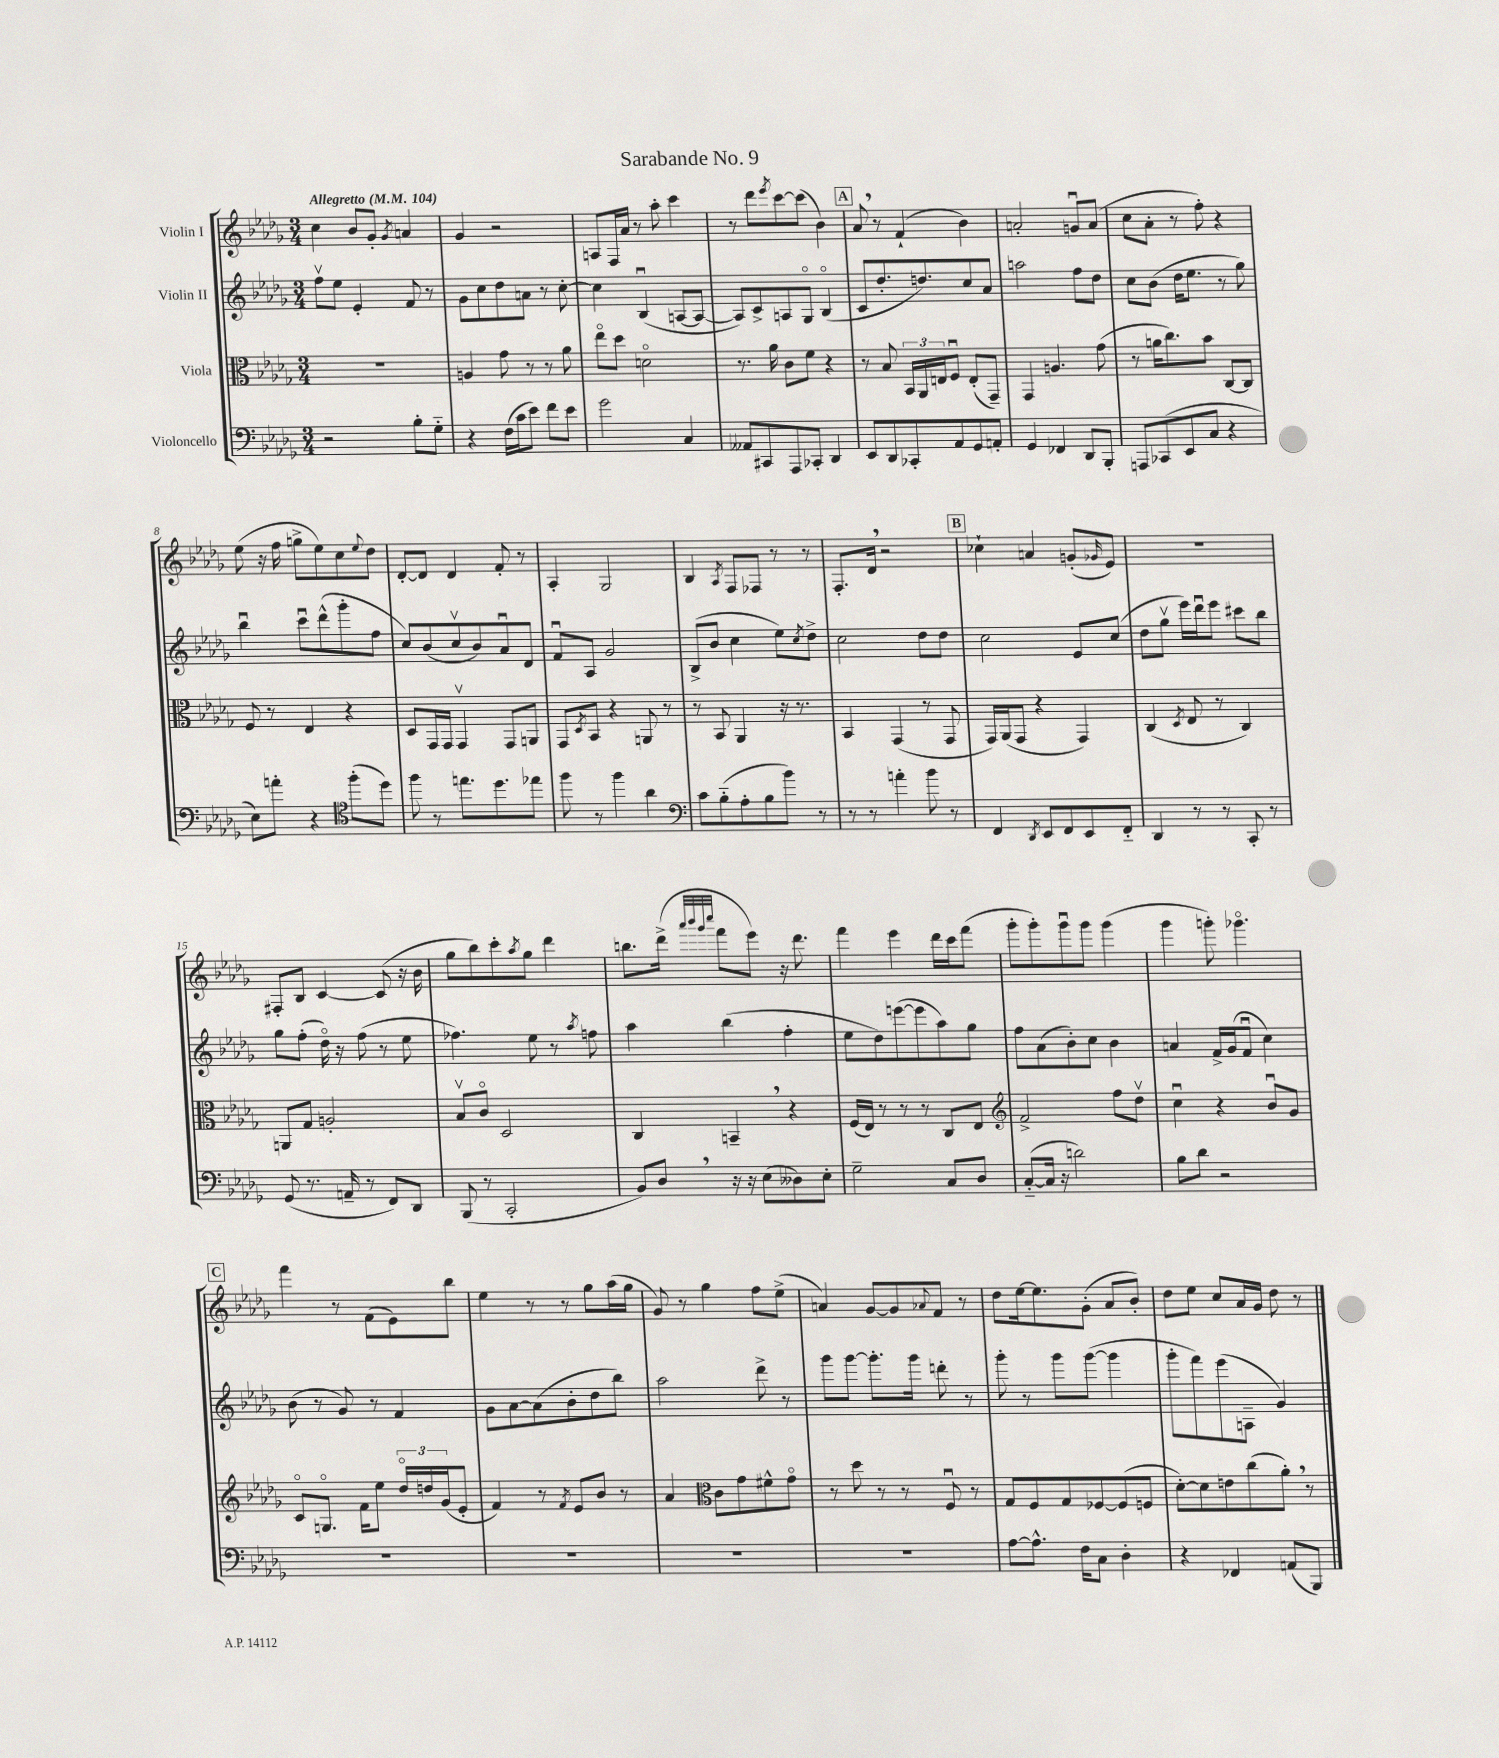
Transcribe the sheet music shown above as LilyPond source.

\header { title = "Sarabande No. 9" }
<<
\new StaffGroup <<
\new Staff = "s0" \with { instrumentName = "Violin I" } {
    \clef treble \key des \major \numericTimeSignature \time 3/4 \tempo "Allegretto" 4 = 104
    c''4 bes'8 ges'8-. \acciaccatura { ges'8 } a'4 |
    ges'4 r2 |
    a8 f16 aes'16 r8 aes''8-. c'''4 |
    r8 des'''8 \acciaccatura { ees'''8 } c'''8~ c'''8( bes'4) |
    \mark \markup { \box "A" } aes'8 \breathe r8 f'4-!( bes'4) |
    a'2-. g'8\downbow a'8( |
    c''8 aes'8-. r8 f''8-.) r4 |
    ees''8( r16 f''16 g''8-> ees''8) c''8 \appoggiatura { ees''8 } des''8 |
    des'8~-. des'8 des'4 f'8-. r8 |
    aes4-. ges2 |
    bes4 \acciaccatura { aes8 } f8 fes8 r8 r8 |
    f8.-. des'16 \breathe r2 |
    \mark \markup { \box "B" } ces''4-! a'4 g'8-.( \grace { ges'16 } ees'8) |
    R2. |
    fis8-. bes8 c'4~ c'8( r16 bes'16 |
    ges''8 bes''8) c'''8-. \acciaccatura { aes''8 } ges''8 des'''4 |
    b''8. des'''16->( \grace { aes'''32 bes'''32 ges'''32 c''''32 } f'''8 ees'''8) r16 des'''8. |
    f'''4 ees'''4 des'''16 c'''16 f'''8( |
    ges'''8-. ges'''8-.) ges'''8\downbow ges'''8 ges'''4( |
    ges'''4 g'''8-.) ges'''4.\flageolet |
    \mark \markup { \box "C" } f'''4 r8 f'8( ees'8) bes''8 |
    ees''4 r8 r8 ges''8 aes''16( ges''16 |
    ges'8) r8 ges''4 f''8 ees''8->( |
    a'4) ges'8~ ges'8 \appoggiatura { aes'8 } f'8 r8 |
    des''8 ees''16~ ees''8. ges'8-.( aes'8 bes'8-.) |
    des''8 ees''8 c''8 aes'16 ges'16 des''8 r8 \bar "|." |
}
\new Staff = "s1" \with { instrumentName = "Violin II" } {
    \clef treble \key des \major \numericTimeSignature \time 3/4
    f''8\upbow ees''8 ees'4-. f'8 r8 |
    ges'8 c''8 des''8 a'8 r8 c''8~-. |
    c''4 bes4\downbow( a8~ a8~ |
    a8) c'8-> a8 ges8\flageolet bes4\flageolet( |
    \mark \markup { \box "A" } c'8 des''8.-. d''8.) c''8 aes'8 |
    a''2 f''8 des''8 |
    c''8 bes'8( des''16 ees''8. r8 ges''8) |
    bes''4\downbow c'''8\downbow des'''8-^( ges'''8-. f''8 |
    c''8) bes'8( c''8\upbow bes'8) aes'8\downbow des'8 |
    f'8\downbow aes8 ges'2 |
    bes8->( bes'8 c''4 ees''8) \acciaccatura { c''8 } des''8-> |
    c''2 des''8 des''8 |
    \mark \markup { \box "B" } c''2 ees'8 c''8( |
    des''8 ges''8\upbow ees'''16) des'''16\downbow ees'''8 cis'''8 bes''8 |
    ges''8 f''8-.( des''16\flageolet) r16 f''8( r8 ees''8 |
    fes''4.) ees''8 r8 \acciaccatura { aes''8 } f''8 |
    aes''4 bes''4( f''4-. |
    ees''8 des''8) e'''8~( e'''8 aes''8) ges''8 |
    f''8 aes'8( bes'8-.) c''8 bes'4 |
    a'4 f'16-> ges'16( f'8\downbow c''4) |
    \mark \markup { \box "C" } bes'8( r8 ges'8) r8 f'4 |
    ges'8 aes'8~ aes'8( bes'8-. des''8 bes''8) |
    aes''2 des'''8-> r8 |
    ges'''8 ges'''8~ ges'''8.-. ges'''16 d'''8-. r8 |
    ges'''8-. r8 ges'''8 ges'''8~( ges'''4 |
    ges'''8-. f'''8) ees'''8( a8-- ges'4) \bar "|." |
}
\new Staff = "s2" \with { instrumentName = "Viola" } {
    \clef alto \key des \major \numericTimeSignature \time 3/4
    R2. |
    a4 ges'8 r8 r8 aes'8 |
    ees''8\flageolet des''8 d'2\flageolet |
    r8. aes'16 c'8 f'8 r4 |
    \mark \markup { \box "A" } r8 bes8 \tuplet 3/2 { bes,16 aes,16 e16 } f8\downbow e8-.( ges,8--) |
    ges,4 a4. ges'8( |
    r8 a'16 c''8.) bes'8 c8~ c8 |
    f8 r8 ees4 r4 |
    des8 ges,16 ges,16 ges,4\upbow ges,8 a,8 |
    ges,8 \acciaccatura { des8 } bes,8 r4 a,8 r8 |
    r8 bes,8 aes,4 r16 r8. |
    bes,4 ges,4( r8 ges,8 |
    \mark \markup { \box "B" } ges,16) aes,16( ges,8 r4 ges,4) |
    c4( \acciaccatura { des8 } ees8 r8 c4) |
    a,8 ges8 a2-. |
    bes8\upbow c'8\flageolet des2 |
    c4 b,4-- \breathe r4 |
    f16( ees16) r8 r8 r8 c8 ees8 |
    \clef treble f'2-> f''8 des''8\upbow |
    c''4\downbow r4 bes'8\downbow ges'8 |
    \mark \markup { \box "C" } c'8\flageolet g8.\flageolet f'16 ees''8 \tuplet 3/2 { des''16\flageolet d''16 ges'16( } ees'8-. |
    f'4) r8 \acciaccatura { f'8 } ees'8 bes'8 r8 |
    aes'4 \clef alto c'8 ges'8 fis'8-^ ges'8\flageolet |
    r8 des''8 r8 r8 f8\downbow r8 |
    ges8 f8 ges8 fes8~ fes8( f8 |
    des'8~-.) des'8 e'8 c''8( aes'8-.) \breathe r8 \bar "|." |
}
\new Staff = "s3" \with { instrumentName = "Violoncello" } {
    \clef bass \key des \major \numericTimeSignature \time 3/4
    r2 bes8-. ges8-_ |
    r4 f16( c'16 ees'8) f'8 ees'8 |
    ges'2 c4 |
    aeses,8 cis,8 aes,,8 ces,8-. des,4 |
    \mark \markup { \box "A" } ees,8 des,8 ces,8-. aes,8 ges,8 a,8-. |
    ges,4 fes,4 des,8 bes,,8-. |
    a,,8 ces,8( ees,8 c8 r4 |
    ees8) a'8-. r4 \clef tenor f''8-.( des''8) |
    f''8 r8 e''8. des''8. ees''8 |
    f''8 r8 f''4 aes'4 |
    \clef bass c'8 bes8-_( aes8-. bes8 bes'8) r8 |
    r8 r8 a'4-. bes'8 r8 |
    \mark \markup { \box "B" } f,4 \acciaccatura { des,8 } ees,8 f,8 ees,8 f,8-_ |
    des,4 r8 r8 c,8-. r8 |
    ges,8( r8. a,16-- r8 f,8) des,8 |
    bes,,8( r8 c,2-. |
    bes,8) des8 \breathe r16 r16 ees8( deses8) ees8-. |
    ges2-- c8 des8 |
    c8~-_( c16 r16 d'2) |
    bes8 des'8 r2 |
    \mark \markup { \box "C" } R2. |
    R2. |
    R2. |
    R2. |
    aes8~ aes8.-^ f16 c8 des4-. |
    r4 fes,4 a,8( bes,,8) \bar "|." |
}
>>
>>
